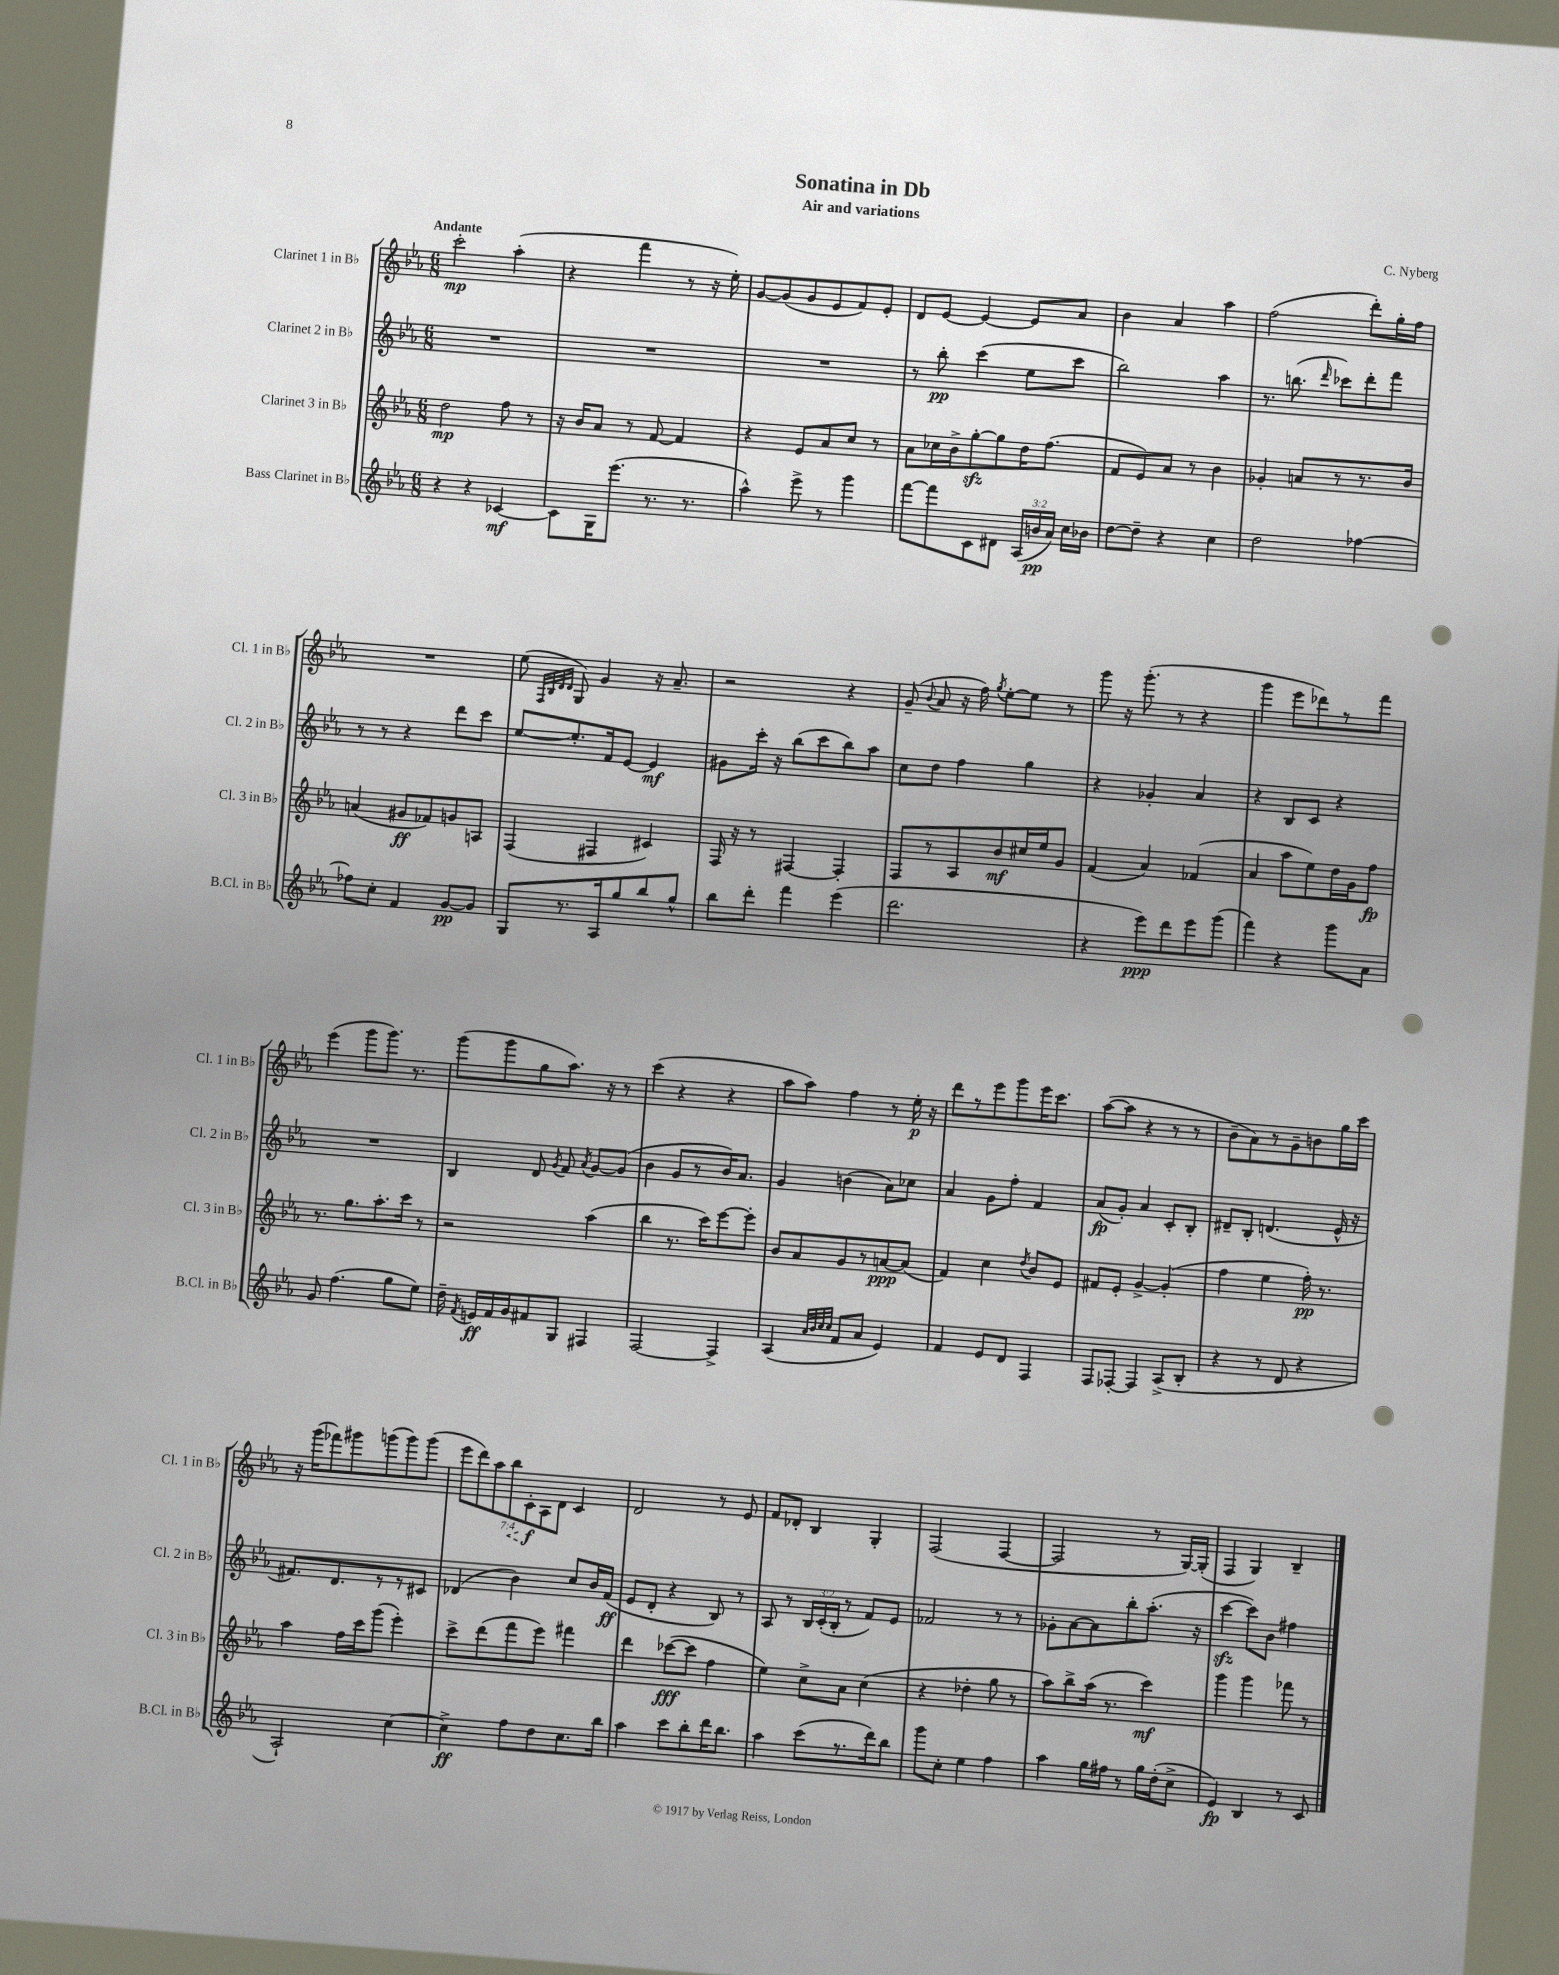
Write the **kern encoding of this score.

**kern	**dynam	**kern	**dynam	**kern	**dynam	**kern	**dynam
*part4	*part4	*part3	*part3	*part2	*part2	*part1	*part1
*staff4	*staff4	*staff3	*staff3	*staff2	*staff2	*staff1	*staff1
*I"Bass Clarinet in B♭	*	*I"Clarinet 3 in B♭	*	*I"Clarinet 2 in B♭	*	*I"Clarinet 1 in B♭	*
*I'B.Cl. in B♭	*	*I'Cl. 3 in B♭	*	*I'Cl. 2 in B♭	*	*I'Cl. 1 in B♭	*
*clefG2	*	*clefG2	*	*clefG2	*	*clefG2	*
*k[b-e-a-]	*	*k[b-e-a-]	*	*k[b-e-a-]	*	*k[b-e-a-]	*
*M6/8	*	*M6/8	*	*M6/8	*	*M6/8	*
=1	=1	=1	=1	=1	=1	=1	=1
!	!	!	!	!	!	!LO:TX:a:B:t=Andante	!
4r	.	2dd\	mp	2.r	.	2ccc'\	mp
4r	.	.	.	.	.	.	.
[4c-X/	mf	8ff\	.	.	.	(4aa-'\	.
.	.	8r	.	.	.	.	.
=2	=2	=2	=2	=2	=2	=2	=2
8c-\L]	.	16r	.	2.r	.	4r	.
.	.	16b-/KL	.	.	.	.	.
16G\K	.	8a-/J	.	.	.	.	.
(8.eee-\J	.	.	.	.	.	.	.
.	.	8r	.	.	.	4fff\	.
8.r	.	[8f/	.	.	.	.	.
.	.	4f/]	.	.	.	8r	.
8.r	.	.	.	.	.	.	.
.	.	.	.	.	.	16r	.
.	.	.	.	.	.	16ee-'\)	.
=3	=3	=3	=3	=3	=3	=3	=3
4aa-^^\)	.	4r	.	2.r	.	[8g/L	.
.	.	.	.	.	.	(8g/]	.
8eee-^\	.	8e-/L	.	.	.	8g/	.
8r	.	8a-/	.	.	.	8e-/	.
4ggg\	.	8cc/J	.	.	.	8f/)	.
.	.	8r	.	.	.	8e-'/J	.
=4	=4	=4	=4	=4	=4	=4	=4
[8fff\L	.	8a-\L	.	8r	.	8d/L	.
8fff\]	.	16cc-X\L	.	8bb-'\	pp	[8e-/J	.
.	.	16b-^\J	.	.	.	.	.
8c\	.	[8ggzz'\	.	(4ccc\	.	4e-/_	.
8d#X\J	.	8gg\]	.	.	.	.	.
(24A-/LL	.	16dd\K	.	8ee-\L	.	8e-/L]	.
24bn/	pp	.	.	.	.	.	.
.	.	(8.ff\J	.	.	.	.	.
24a-/JJ)	.	.	.	.	.	.	.
16cc\LL	.	.	.	8ccc\J	.	8a-/J	.
16b-X\JJ	.	.	.	.	.	.	.
=5	=5	=5	=5	=5	=5	=5	=5
[8dd\L	.	8f/L	.	2bb-\)	.	4b-\	.
8dd~\J]	.	8e-/)	.	.	.	.	.
4r	.	8a-/J	.	.	.	4a-/	.
.	.	8r	.	.	.	.	.
4cc\	.	4b-\	.	4aa-\	.	4aa-\	.
=6	=6	=6	=6	=6	=6	=6	=6
2dd\	.	4g-X'/	.	8.r	.	(2ff\	.
.	.	.	.	(8.bbn\	.	.	.
.	.	8an/L	.	.	.	.	.
.	.	.	.	16qqddd/	.	.	.
.	.	8r	.	8ccc-X\L)	.	.	.
[4ff-X\	.	8.r	.	8ddd'\	.	8ddd'\L)	.
.	.	.	.	8fff\J	.	16gg'\L	.
.	.	16b-/Jk	.	.	.	16ff\JJ	.
!!LO:LB:g=z
=7	=7	=7	=7	=7	=7	=7	=7
8ff-X\L]	.	(4an/	.	8r	.	2.r	.
8cc'\J	.	.	.	8r	.	.	.
4f/	.	8g#X/L	ff	4r	.	.	.
.	.	8f-X/)	.	.	.	.	.
[8g/L	pp	8gn/	.	8ddd\L	.	.	.
8g/J]	.	8An/J	.	8ccc\J	.	.	.
=8	=8	=8	=8	=8	=8	=8	=8
8G/L	.	(4F/	.	[8ee-/L	.	(8ee-\	.
.	.	.	.	.	.	32qqF/LLL	.
.	.	.	.	.	.	32qqB-/	.
.	.	.	.	.	.	32qqd/	.
.	.	.	.	.	.	32qqd/JJJ	.
8.r	.	.	.	8.ee-'/]	.	8G/)	.
.	.	4F#X/	.	.	.	4g/	.
16A-/k	.	.	.	16f/k	.	.	.
8gg/	.	.	.	[8e-/J	.	.	.
8bb-/	.	4c#X/)	.	4e-/]	mf	16r	.
.	.	.	.	.	.	8.a-~/	.
8gg^^/J	.	.	.	.	.	.	.
=9	=9	=9	=9	=9	=9	=9	=9
8bb-\L	.	16F/	.	8g#X\L	.	2r	.
.	.	16r	.	.	.	.	.
8ddd'\J	.	8r	.	16ccc'\Jk	.	.	.
.	.	.	.	16r	.	.	.
4fff\	.	[4F#X/	.	(8bb-\L	.	.	.
.	.	.	.	8ccc\	.	.	.
(4eee-\	.	4F#'/]	.	8bb-\)	.	4r	.
.	.	.	.	8aa-\J	.	.	.
=10	=10	=10	=10	=10	=10	=10	=10
2.ddd\	.	8F/L	.	8cc\L	.	(8g~/	.
.	.	.	.	.	.	8qqb-/	.
.	.	8r	.	8dd\J	.	8a-/	.
.	.	8A-/	.	4ff\	.	16r	.
.	.	.	.	.	.	16ff\)	.
.	.	.	.	.	.	8qgg/	.
.	.	8b-/	mf	.	.	[8ee-'\L	.
.	.	16cc#X/L	.	4gg\	.	8ee-\J]	.
.	.	16ee-/J	.	.	.	.	.
.	.	8g/J	.	.	.	8r	.
=11	=11	=11	=11	=11	=11	=11	=11
4r	.	(4f/	.	4r	.	8ggg\	.
.	.	.	.	.	.	16r	.
.	.	.	.	.	.	(8.ggg'\	.
8eee-\L)	ppp	4a-/)	.	4g-X'/	.	.	.
8ddd\	.	.	.	.	.	8r	.
8eee-\	.	(4f-X/	.	4a-/	.	4r	.
(8ggg\J	.	.	.	.	.	.	.
=12	=12	=12	=12	=12	=12	=12	=12
4fff\)	.	4a-/	.	4r	.	4ggg\	.
4r	.	8aa-\L	.	8B-/L	.	8eee-\L	.
.	.	8ee-\)	.	8c/J	.	8ddd-X\)	.
8ggg\L	.	16dd\L	.	4r	.	8r	.
.	.	16g\J	.	.	.	.	.
8a-\J	.	8ff\J	fp	.	.	8fff\J	.
!!LO:LB:g=z
=13	=13	=13	=13	=13	=13	=13	=13
8g/	.	8.r	.	2.r	.	(4eee-\	.
(4.ff\	.	.	.	.	.	.	.
.	.	8.gg\L	.	.	.	.	.
.	.	.	.	.	.	8ggg\L	.
.	.	8.aa-'\	.	.	.	8.ggg\J)	.
8gg\L	.	.	.	.	.	.	.
.	.	16ccc\Jk	.	.	.	8.r	.
8ee-\J)	.	8r	.	.	.	.	.
=14	=14	=14	=14	=14	=14	=14	=14
16dd~\	.	2r	.	4B-/	.	(8ggg\L	.
8qf/	.	.	.	.	.	.	.
16en/LL	ff	.	.	.	.	.	.
16f/	.	.	.	.	.	8ggg\	.
16g/J	.	.	.	.	.	.	.
8f#X/	.	.	.	8d/	.	8gg\	.
.	.	.	.	8qg/	.	.	.
8G/J	.	.	.	8f/	.	8.aa-\J)	.
.	.	.	.	8qa-/	.	.	.
4F#X/	.	(4aa-\	.	[8g/L	.	.	.
.	.	.	.	.	.	16r	.
.	.	.	.	(8g/J]	.	8r	.
=15	=15	=15	=15	=15	=15	=15	=15
[2F/	.	4bb-\	.	4b-\	.	(4ccc\	.
.	.	8.r	.	8g/L	.	4r	.
.	.	.	.	8r	.	.	.
.	.	16ccc\KL)	.	.	.	.	.
4F^/]	.	[8eee-\	.	16b-/K)	.	4r	.
.	.	.	.	8.a-/J	.	.	.
.	.	8eee-'\J]	.	.	.	.	.
=16	=16	=16	=16	=16	=16	=16	=16
(4A-/	.	8b-/L	.	4g/	.	8aa-\L	.
.	.	8a-/	.	.	.	8aa-\J)	.
32qqa-/LLL	.	.	.	.	.	.	.
32qqb-/	.	.	.	.	.	.	.
32qqcc/	.	.	.	.	.	.	.
32qqcc/JJJ	.	.	.	.	.	.	.
8f/L	.	8g/	.	(4bn\	.	4ff\	.
8a-/J	.	8r	.	.	.	.	.
4e-/)	.	[8an/	ppp	8a-\L)	.	8r	.
.	.	(8a/J]	.	8cc-X\J	.	16ee-'\	p
.	.	.	.	.	.	16r	.
=17	=17	=17	=17	=17	=17	=17	=17
4f/	.	4f/)	.	4a-/	.	8ddd\L	.
.	.	.	.	.	.	8r	.
8e-/L	.	4cc\	.	8g\L	.	8eee-\	.
8d/J	.	.	.	8ff'\J	.	8ggg\	.
.	.	8qdd/	.	.	.	.	.
4F/	.	8b-/L	.	4f/	.	16eee-\K	.
.	.	.	.	.	.	8.ccc\J	.
.	.	8e-/J	.	.	.	.	.
=18	=18	=18	=18	=18	=18	=18	=18
8F/L	.	8f#X/L	.	(8a-/L	fp	([8aa-\L	.
[8F-X'/J	.	8e-'/J	.	8g'/J)	.	8aa-\J]	.
4F-/]	.	[4g^/	.	4a-/	.	4r	.
(8A-^/L	.	(4g'/]	.	8c'/L	.	8r	.
8B-'/J	.	.	.	8B-'/J	.	8r	.
=19	=19	=19	=19	=19	=19	=19	=19
4r	.	4ff\	.	8d#X~/L	.	8b-~\L	.
.	.	.	.	8B-'/J	.	8a-\)	.
8r	.	4ee-\	.	(4.dn/	.	8r	.
8d/	.	.	.	.	.	8g~\	.
4r	.	16ff'\)	pp	.	.	8bn\	.
.	.	8.r	.	.	.	.	.
.	.	.	.	16e-^^/	.	16gg\L	.
.	.	.	.	16r	.	16ccc\JJ	.
!!LO:LB:g=z
=20	=20	=20	=20	=20	=20	=20	=20
2A-`/)	.	4aa-\	.	8.f#X/L)	.	16r	.
.	.	.	.	.	.	(16ggg\KL	.
.	.	.	.	.	.	8fff-X\)	.
.	.	.	.	8.d/	.	.	.
.	.	16ff\LL	.	.	.	8ggg#X\	.
.	.	16ccc\J	.	.	.	.	.
.	.	(8ggg\J	.	8r	.	(8gggn\	.
[4cc\	.	4eee-'\)	.	8r	.	8ggg\)	.
.	.	.	.	8c#X/J	.	(8ggg\J	.
=21	=21	=21	=21	=21	=21	=21	=21
4cc^\]	ff	8ccc^\L	.	(4d-X/	.	14eee-\L	.
.	.	.	.	.	.	14ddd\)	.
.	.	(8ddd\	.	.	.	.	.
.	.	.	.	.	.	14aa-\	.
!	!	!	!	!	!	!	!LO:HP:b
.	.	.	.	.	.	14bb-\	<
8ff\L	.	8fff\	.	4b-\)	.	.	.
.	.	.	.	.	.	14c'\	f
.	.	.	.	.	.	14A-\	[
8dd\	.	8eee-\J)	.	.	.	.	.
.	.	.	.	.	.	14d\J	.
8.cc\	.	4fff#X\	.	8cc/L	.	4c/	.
.	.	.	.	16b-/L	.	.	.
16bb-\Jk	.	.	.	(16f/JJ	ff	.	.
=22	=22	=22	=22	=22	=22	=22	=22
4aa-\	.	4ddd\	.	8e-/L	.	2d/	.
.	.	.	.	8d'/J	.	.	.
8ccc\L	.	([8ccc-X\L	fff	4r	.	.	.
8bb-'\	.	8ccc-\J]	.	.	.	.	.
16ddd\K	.	4ff\	.	8B-/)	.	8r	.
8.bb-\J	.	.	.	.	.	.	.
.	.	.	.	8r	.	8e-/	.
=23	=23	=23	=23	=23	=23	=23	=23
4aa-\	.	4ee-\)	.	8A-/	.	8f/L	.
.	.	.	.	8r	.	8d-X'/J	.
(8ccc\L	.	8cc^\L	.	24B-/LL	.	4B-/	.
.	.	.	.	(24c'/	.	.	.
.	.	.	.	24B-'/JJ	.	.	.
8.r	.	8a-\J	.	8r	.	.	.
.	.	(4cc\	.	8f/L)	.	4G'/	.
16ddd\k)	.	.	.	.	.	.	.
8bb-\J	.	.	.	8e-/J	.	.	.
=24	=24	=24	=24	=24	=24	=24	=24
8ggg\L	.	4r	.	2f-X/	.	(2F/	.
8cc'\J	.	.	.	.	.	.	.
4ee-\	.	4dd-X'\	.	.	.	.	.
4ff\	.	8gg\	.	8r	.	[4F/	.
.	.	8r	.	8r	.	.	.
=25	=25	=25	=25	=25	=25	=25	=25
4aa-\	.	8aa-\L)	.	8g-X'\L	.	2F/]	.
.	.	8bb-^\	.	[8a-\	.	.	.
16gg\LL	.	(16aa-\Jk	.	8a-\]	.	.	.
16ff#X\JJ	.	8.r	.	.	.	.	.
8r	.	.	.	8bb-'\	.	.	.
16gg\LL	.	4ccc\)	mf	(8.aa-'\J	.	8r	.
(16dd'\J	.	.	.	.	.	.	.
8cc^\J	.	.	.	.	.	[16G/LL)	.
.	.	.	.	16r	.	(16G'/JJ]	.
=26	=26	=26	=26	=26	=26	=26	=26
4e-/)	fp	4ggg\	.	[4ccczz\	.	4F/	.
4B-/	.	4ggg\	.	8ccc\L])	.	4G/)	.
.	.	.	.	8b-\J	.	.	.
8r	.	8fff-X\	.	4ff#X\	.	4B-~/	.
8c/	.	8r	.	.	.	.	.
==	==	==	==	==	==	==	==
*-	*-	*-	*-	*-	*-	*-	*-
